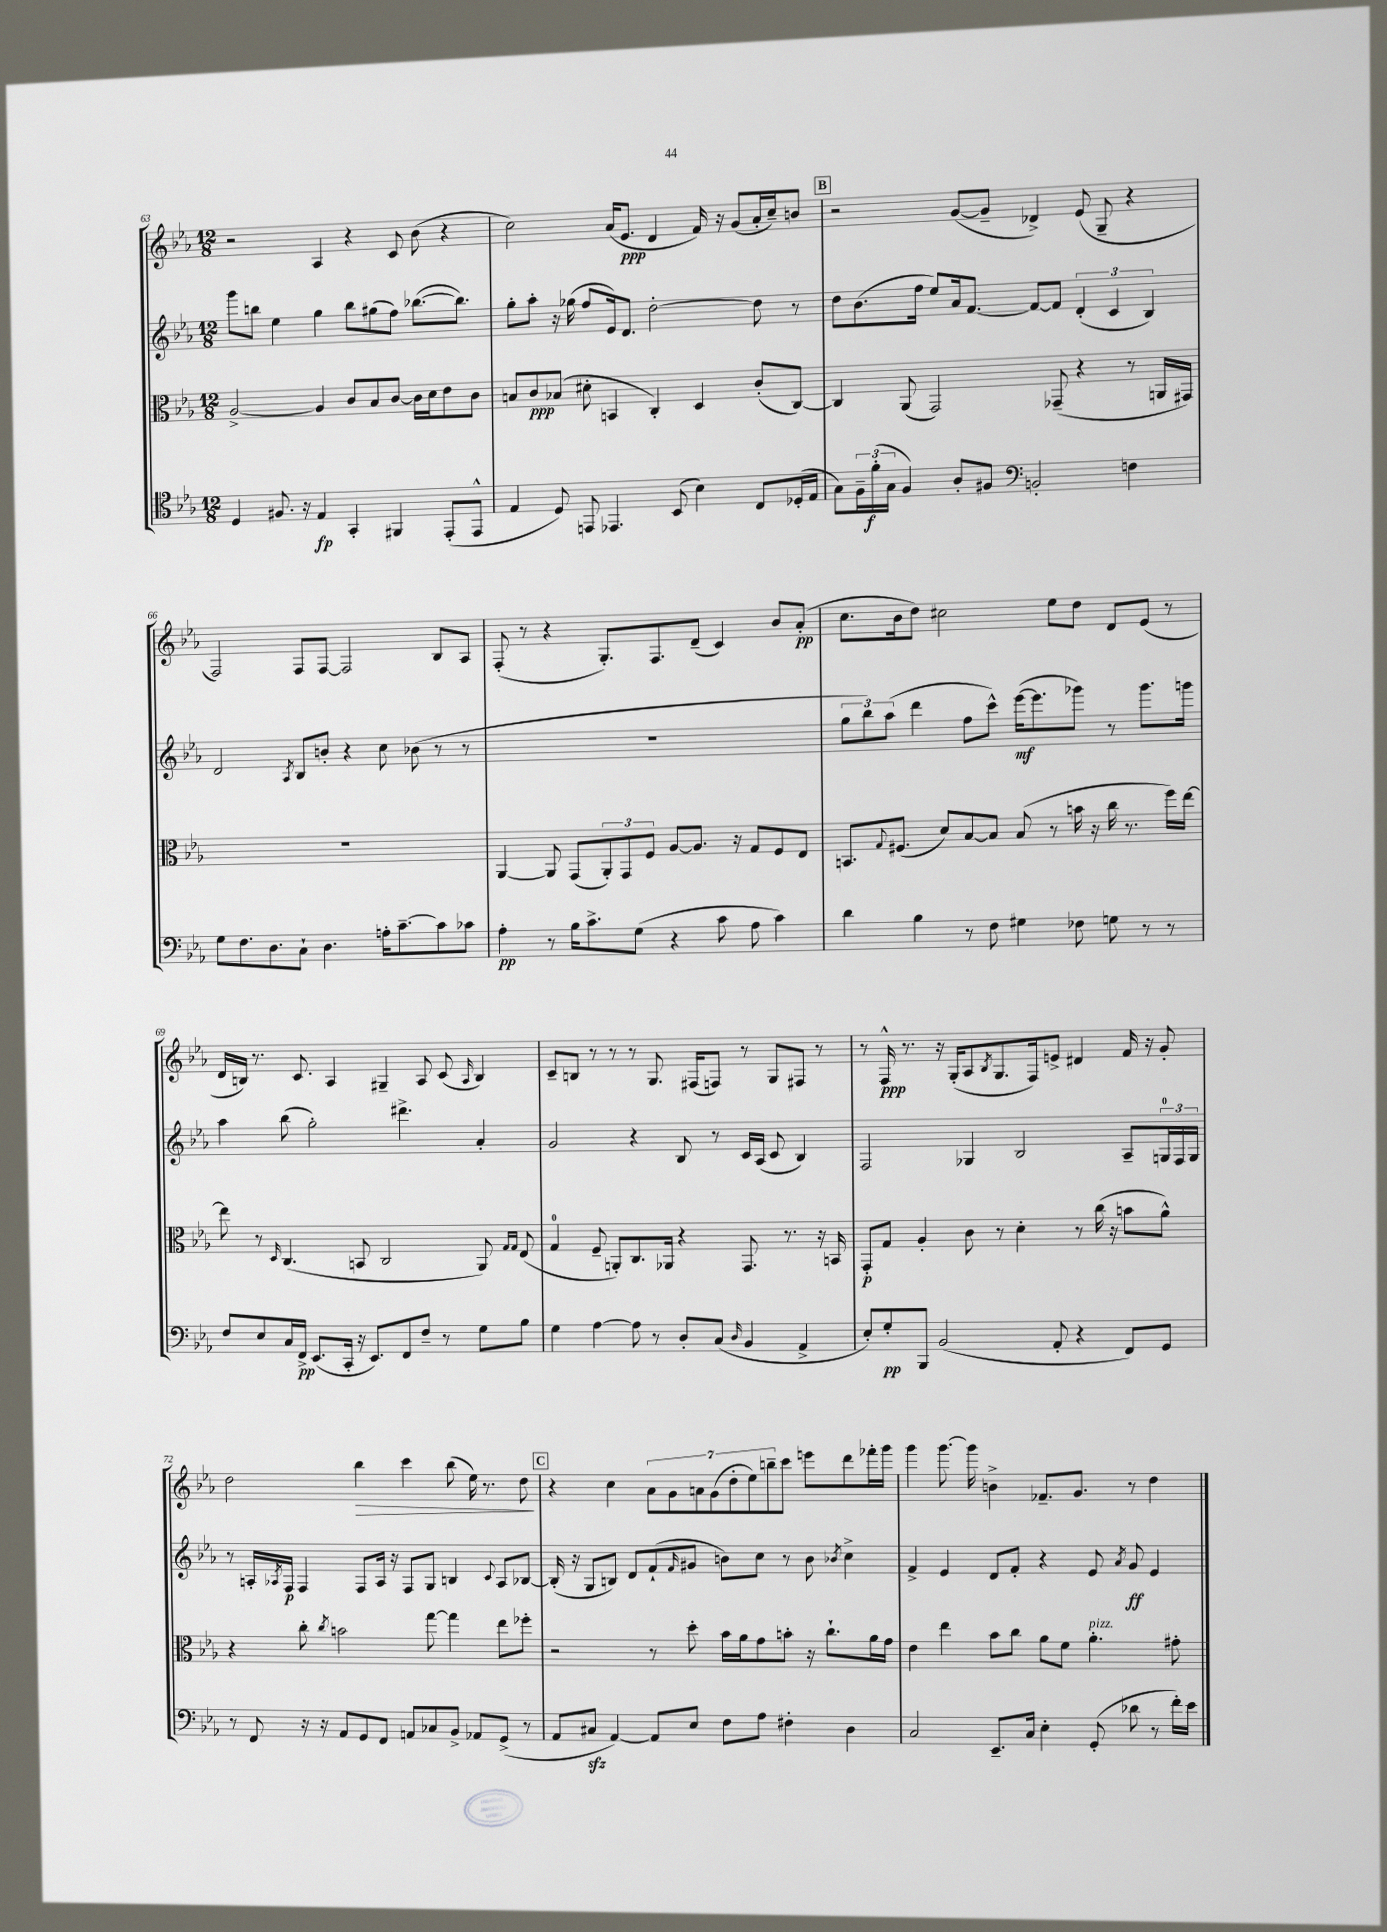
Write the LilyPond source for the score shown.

<<
\new StaffGroup <<
\new Staff = "s0" {
    \clef treble \key ees \major \numericTimeSignature \time 12/8
    r2 aes4 r4 c'8 bes'8( r4 |
    c''2) aes'16( ees'8.\ppp d'4 f'16) r16 g'8( aes'16-. c''16--) b'8 |
    \mark \markup { \box "B" } r2 g'8~( g'8-- des'4->) ees'8( g8-- r4 |
    f2) f8 f8~ f2 bes8 aes8 |
    f8-.( r8 r4 g8.-.) f8. d'8--( c'4) bes'8 aes'8-.\pp( |
    c''8. bes'16 d''8) cis''2 ees''8 d''8 d'8 ees'8( r8 |
    d'16 b16) r8. c'8. aes4 gis4-- aes8 c'8( \grace { aes16 } b4) |
    c'8-- b8 r8 r8 r8 g8. fis16( f8) r8 g8 fis8 r8 |
    r8 f16-^\ppp r8. r16 g16-.( aes8 \acciaccatura { bes8 } g8. f16) e'8-> dis'4 f'16 r16 g'8-. |
    d''2 bes''4\> c'''4 bes''8( ees''16) r8. d''8\! |
    \mark \markup { \box "C" } r4 c''4 \tuplet 7/4 { aes'8 g'8 a'8 g'8( d''8-. ees''8) b''8-- } c'''8 e'''8 d'''8 fes'''16-. g'''16 |
    g'''4 g'''8.~ g'''16 b'4-> fes'8.-- g'8. r8 d''4 \bar "|." |
}
\new Staff = "s1" {
    \clef treble \key ees \major \numericTimeSignature \time 12/8
    g'''8 b''8 ees''4 g''4 b''8 gis''8( f''8) bes''8.~( bes''8.) |
    g''8-. aes''8-. r16 ges''16( f''8 ees'16) d'8. d''2~-. d''8 r8 |
    \mark \markup { \box "B" } d''8 bes'8.( f''16 ees''8) aes'16 f'8.~ f'8~ f'8 \tuplet 3/2 { d'4-.( c'4 bes4) } |
    d'2 \acciaccatura { aes8 } bes8 b'8-. r4 c''8 bes'8( r8 r8 |
    R1. |
    \tuplet 3/2 { g''8 bes''8) aes''8( } d'''4 f''8 c'''8-^) ees'''16~\mf( ees'''8. ges'''8) r8 ges'''8. g'''16 |
    aes''4 bes''8( g''2-.) dis'''4.-> aes'4-. |
    g'2 r4 bes8 r8 c'16 aes16( c'8 bes4) |
    f2 ges4 bes2 aes8-- \tuplet 3/2 { g16-0 f16 g16 } |
    r8 a16-. \acciaccatura { aes8 } f16\p f4 f8 aes16 r16 f8 g8 b4 \appoggiatura { c'8 } aes8 bes8~ |
    \mark \markup { \box "C" } bes16-.( r16 g8 b8) d'8 f'8-!( \grace { f'16 } gis'8 b'8) c''8 r8 b'8 \acciaccatura { bes'8 } c''4-> |
    f'4-> ees'4 d'8 f'8-. r4 ees'8 \acciaccatura { aes'8 } g'8\ff ees'4 \bar "|." |
}
\new Staff = "s2" {
    \clef alto \key ees \major \numericTimeSignature \time 12/8
    aes2~-> aes4 c'8 bes8 c'8~ c'16 d'16 ees'8 c'8 |
    b8 c'8\ppp bes8( dis'8-. b,4 c4-.) d4 c'8-.( c8~) |
    \mark \markup { \box "B" } c4 aes,8( g,2) ges,8--( r4 r8 a,16 gis,16) |
    R1. |
    aes,4~ aes,8 g,8( \tuplet 3/2 { aes,8-.) g,8 f8 } aes8~ aes8. r16 g8 f8 ees8 |
    b,8. \appoggiatura { g8 } fis8.( d'8) bes8~ bes8 bes8( r8 b'16 r16 c''16 r8. f''16) ees''16~ |
    ees''8 r8 \grace { d16 } c4.( b,8 c2 aes,8) \grace { g16 g16 } ees8( |
    g4-0 f8-- a,8-.) c8. aes,16 r4 g,8. r8. r16 b,16 |
    g,8-.\p g8 aes4-. c'8 r8 d'4-. r8 c''16( r16 b'8 aes'8-^) |
    r4 c''8-. \acciaccatura { c''8 } b'2 g''8~ g''4 ees''8 fes''8-. |
    \mark \markup { \box "C" } r2 r8 d''8-. bes'16 aes'16 g'8 b'8-. r16 c''8.-! aes'16 g'16 |
    ees'4 ees''4 bes'8 c''8 aes'8 f'8 aes'4.-.^\markup { \italic "pizz." } gis'8-. \bar "|." |
}
\new Staff = "s3" {
    \clef tenor \key ees \major \numericTimeSignature \time 12/8
    d4 fis8. r16 ees4\fp g,4-. fis,4 ees,8-.( ees,8-^ |
    ees4 d8) e,8 ees,4. bes,8( bes4) c8 des16-.( ees16 |
    \mark \markup { \box "B" } g8) \tuplet 3/2 { f16-- f'16-.\f( g16 } f4) aes8-. fis8 \clef bass b,2-. f4 |
    g8 f8. d8. c8-! d4. a16-. c'8.~-- c'8 ces'8 |
    aes4-.\pp r8 bes16 c'8.-> g8( r4 c'8 aes8 c'4) |
    d'4 bes4 r8 f8 gis4 fes8 g8 r8 r8 |
    f8 ees8 c16 f,16->\pp ees,8.( c,16-. r16 ees,8.) f,8 f8-- r8 g8 bes8 |
    g4 aes4~ aes8 r8 d8-. c8( \grace { d16 } bes,4 aes,4-> |
    ees8-.) g8-.\pp bes,,8 bes,2( aes,8-. r4 f,8) g,8 |
    r8 f,8 r16 r16 aes,8 g,8 f,8 a,8 ces8 bes,8-> aes,8 g,8->( r8 |
    \mark \markup { \box "C" } aes,8 cis8\sfz aes,4~) aes,8 ees8 f8 aes8 fis4-. d4 |
    c2 ees,8.-- c16 ees4-. g,8-.( des'8 r8 f'16-.) ees'16 \bar "|." |
}
>>
>>
\layout { \context { \Score currentBarNumber = #63 } }
